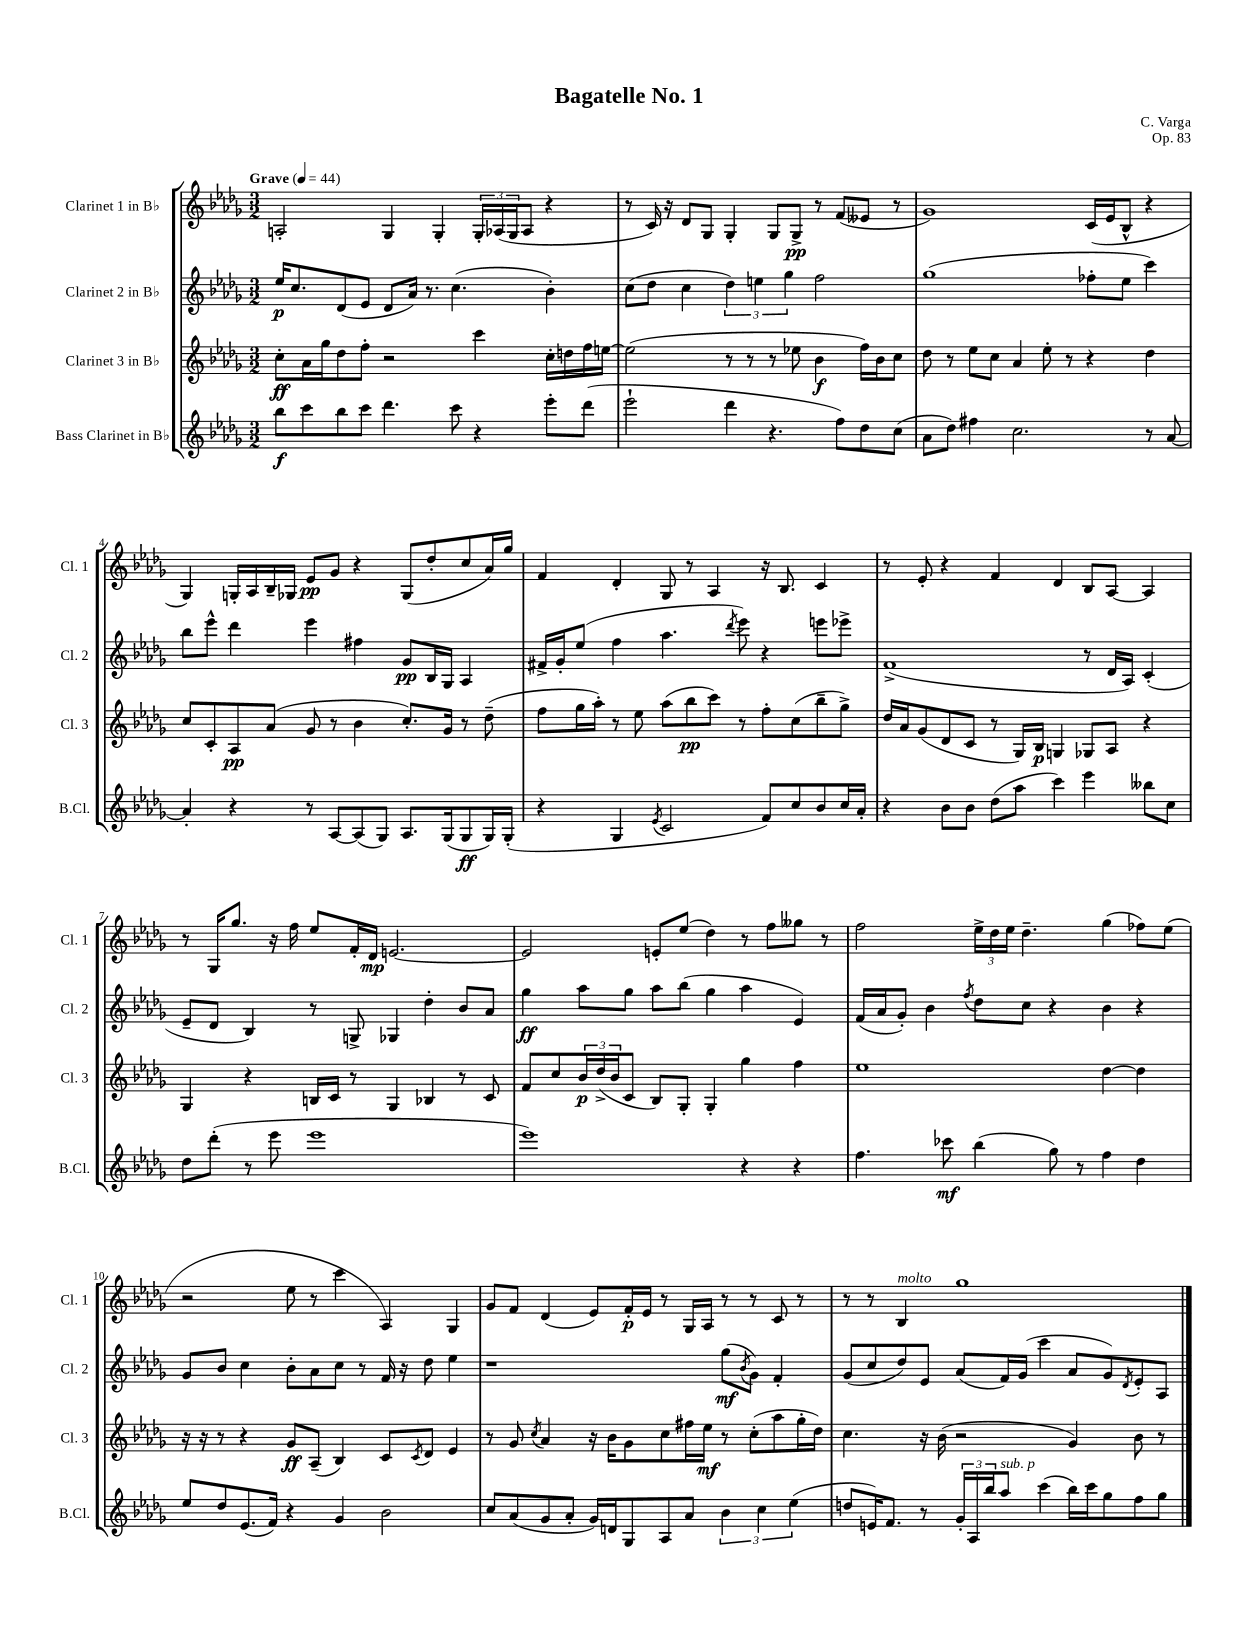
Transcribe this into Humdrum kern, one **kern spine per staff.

**kern	**dynam	**kern	**dynam	**kern	**dynam	**kern	**dynam
*part4	*part4	*part3	*part3	*part2	*part2	*part1	*part1
*staff4	*staff4	*staff3	*staff3	*staff2	*staff2	*staff1	*staff1
*I"Bass Clarinet in B♭	*	*I"Clarinet 3 in B♭	*	*I"Clarinet 2 in B♭	*	*I"Clarinet 1 in B♭	*
*I'B.Cl.	*	*I'Cl. 3	*	*I'Cl. 2	*	*I'Cl. 1	*
*clefG2	*	*clefG2	*	*clefG2	*	*clefG2	*
*k[b-e-a-d-g-]	*	*k[b-e-a-d-g-]	*	*k[b-e-a-d-g-]	*	*k[b-e-a-d-g-]	*
*M3/2	*	*M3/2	*	*M3/2	*	*M3/2	*
*MM44	*	*MM44	*	*MM44	*	*MM44	*
=1	=1	=1	=1	=1	=1	=1	=1
!	!	!	!	!	!	!LO:TX:a:B:t=Grave	!
8bb-\L	f	8cc'\L	ff	16ee-/KL	p	2An'/	.
.	.	.	.	8.cc/	.	.	.
8ccc\	.	16a-\L	.	.	.	.	.
.	.	16gg-\J	.	.	.	.	.
8bb-\	.	8dd-\	.	(8d-/	.	.	.
8ccc\J	.	8ff'\J	.	8e-/J	.	.	.
4.ddd-\	.	2r	.	8d-/L	.	4G-/	.
.	.	.	.	16a-/Jk)	.	.	.
.	.	.	.	8.r	.	.	.
.	.	.	.	.	.	4G-'/	.
8ccc\	.	.	.	(4.cc\	.	.	.
4r	.	4ccc\	.	.	.	24G-'/LL	.
.	.	.	.	.	.	(24A-X/	.
.	.	.	.	.	.	24G-/J	.
.	.	.	.	.	.	8A-/J	.
8eee-'\L	.	16cc'\LL	.	4b-'\)	.	4r	.
.	.	16ddn\	.	.	.	.	.
(8ddd-\J	.	16ff\	.	.	.	.	.
.	.	[16een\JJ	.	.	.	.	.
=2	=2	=2	=2	=2	=2	=2	=2
2eee-`\	.	(2ee\]	.	(8cc\L	.	8r	.
.	.	.	.	8dd-\J	.	16c/)	.
.	.	.	.	.	.	16r	.
.	.	.	.	4cc\	.	8d-/L	.
.	.	.	.	.	.	8G-/J	.
4ddd-\	.	8r	.	6dd-\)	.	4G-'/	.
.	.	8r	.	.	.	.	.
.	.	.	.	6een\	.	.	.
4.r	.	8r	.	.	.	8G-/L	.
.	.	.	.	6gg-\	.	.	.
.	.	8ee-X\	.	.	.	8G-^/J	pp
.	.	4b-\	f	2ff\	.	8r	.
8ff\L)	.	.	.	.	.	(8f/L	.
8dd-\	.	16ff\LL)	.	.	.	8e--X/J	.
.	.	16b-\J	.	.	.	.	.
(8cc\J	.	8cc\J	.	.	.	8r	.
=3	=3	=3	=3	=3	=3	=3	=3
8a-\L	.	8dd-\	.	(1gg-	.	1g-)	.
8dd-\J)	.	8r	.	.	.	.	.
4ff#X\	.	8ee-\L	.	.	.	.	.
.	.	8cc\J	.	.	.	.	.
2.cc\	.	4a-/	.	.	.	.	.
.	.	8ee-'\	.	.	.	.	.
.	.	8r	.	.	.	.	.
.	.	4r	.	8ff-X'\L	.	(16c/LL	.
.	.	.	.	.	.	16e-/J	.
.	.	.	.	8ee-\J	.	8B-^^/J	.
8r	.	4dd-\	.	4ccc\)	.	4r	.
[8a-/	.	.	.	.	.	.	.
!!LO:LB:g=z
=4	=4	=4	=4	=4	=4	=4	=4
4a-'/]	.	8cc/L	.	8bb-\L	.	4G-/)	.
.	.	8c'/	.	8eee-^^\J	.	.	.
4r	.	8A-/	pp	4ddd-\	.	16Gn'/LL	.
.	.	.	.	.	.	16A-/	.
.	.	(8a-/J	.	.	.	16B-~/	.
.	.	.	.	.	.	16G-X/JJ	.
8r	.	8g-/	.	4eee-\	.	8e-/L	pp
[8A-/L	.	8r	.	.	.	8g-/J	.
(8A-/]	.	4b-\	.	4ff#X\	.	4r	.
8G-/J)	.	.	.	.	.	.	.
8.A-/L	.	8.cc'/L)	.	8g-/L	pp	(8G-/L	.
.	.	.	.	16B-/L	.	8dd-'/	.
(16G-/k	.	16g-/Jk	.	16G-/JJ	.	.	.
8G-/	ff	8r	.	4A-/	.	8cc/	.
16G-/L)	.	(8dd-~\	.	.	.	16a-/L)	.
(16G-'/JJ	.	.	.	.	.	16gg-/JJ	.
=5	=5	=5	=5	=5	=5	=5	=5
4r	.	8ff\L	.	16f#X^/LL	.	4f/	.
.	.	.	.	16g-'/J	.	.	.
.	.	16gg-\L	.	(8ee-/J	.	.	.
.	.	16aa-'\JJ)	.	.	.	.	.
4G-/	.	8r	.	4ff\	.	4d-'/	.
.	.	8ee-\	.	.	.	.	.
8qe-/	.	.	.	.	.	.	.
2c/	.	(8aa-\L	.	4.aa-\	.	8G-/	.
.	.	8bb-\	pp	.	.	8r	.
.	.	8ccc\J)	.	.	.	4A-/	.
.	.	.	.	8qddd-/	.	.	.
.	.	8r	.	8eee-\)	.	.	.
8f/L)	.	8ff'\L	.	4r	.	16r	.
.	.	.	.	.	.	8.B-/	.
8cc/	.	(8cc\	.	.	.	.	.
8b-/	.	8bb-~\	.	8eeen\L	.	4c/	.
16cc/L	.	8gg-^\J)	.	8eee-X^\J	.	.	.
16a-'/JJ	.	.	.	.	.	.	.
=6	=6	=6	=6	=6	=6	=6	=6
4r	.	16dd-/LL	.	(1f^	.	8r	.
.	.	16a-/J	.	.	.	.	.
.	.	(8g-/	.	.	.	8e-'/	.
8b-\L	.	8d-/	.	.	.	4r	.
8b-\J	.	8c/J	.	.	.	.	.
(8dd-\L	.	8r	.	.	.	4f/	.
8aa-\J	.	16G-/LL)	.	.	.	.	.
.	.	16B-/JJ	p	.	.	.	.
4ccc\)	.	4Gn/	.	.	.	4d-/	.
4eee-\	.	8G-X/L	.	8r	.	8B-/L	.
.	.	8A-/J	.	16d-/LL	.	[8A-/J	.
.	.	.	.	16A-/JJ)	.	.	.
8bb--X\L	.	4r	.	(4c'/	.	4A-/]	.
8cc\J	.	.	.	.	.	.	.
!!LO:LB:g=z
=7	=7	=7	=7	=7	=7	=7	=7
8dd-\L	.	4G-/	.	8e-~/L	.	8r	.
(8ddd-'\J	.	.	.	8d-/J	.	16G-/KL	.
.	.	.	.	.	.	8.gg-/J	.
8r	.	4r	.	4B-/)	.	.	.
8eee-\	.	.	.	.	.	16r	.
.	.	.	.	.	.	16ff\	.
1eee-	.	16Bn/LL	.	8r	.	8ee-/L	.
.	.	16c/JJ	.	.	.	.	.
.	.	8r	.	8Gn^/	.	16f'/L	.
.	.	.	.	.	.	16d-/JJ	mp
.	.	4G-/	.	4G-X/	.	[2.en/	.
.	.	4B-X/	.	4dd-'\	.	.	.
.	.	8r	.	8b-/L	.	.	.
.	.	8c/	.	8a-/J	.	.	.
=8	=8	=8	=8	=8	=8	=8	=8
1eee-)	.	8f/L	.	4gg-\	ff	2e/]	.
.	.	8cc/	.	.	.	.	.
.	.	24b-/L	p	8aa-\L	.	.	.
.	.	(24dd-^/	.	.	.	.	.
.	.	24b-/J	.	.	.	.	.
.	.	8c/J	.	8gg-\J	.	.	.
.	.	8B-/L)	.	8aa-\L	.	8en'/L	.
.	.	8G-'/J	.	(8bb-\J	.	(8ee-/J	.
.	.	4G-'/	.	4gg-\	.	4dd-\)	.
4r	.	4gg-\	.	4aa-\	.	8r	.
.	.	.	.	.	.	8ff\L	.
4r	.	4ff\	.	4e-/)	.	8gg--X\J	.
.	.	.	.	.	.	8r	.
=9	=9	=9	=9	=9	=9	=9	=9
4.ff\	.	1ee-	.	(16f/LL	.	2ff\	.
.	.	.	.	16a-/J	.	.	.
.	.	.	.	8g-'/J)	.	.	.
.	.	.	.	4b-\	.	.	.
8ccc-X\	mf	.	.	.	.	.	.
.	.	.	.	8qff/	.	.	.
(4bb-\	.	.	.	8dd-\L	.	24ee-^\LL	.
.	.	.	.	.	.	24dd-\	.
.	.	.	.	.	.	24ee-\JJ	.
.	.	.	.	8cc\J	.	4.dd-~\	.
8gg-\)	.	.	.	4r	.	.	.
8r	.	.	.	.	.	.	.
4ff\	.	[4dd-\	.	4b-\	.	(4gg-\	.
4dd-\	.	4dd-\]	.	4r	.	8ff-X\L)	.
.	.	.	.	.	.	(8ee-\J	.
!!LO:LB:g=z
=10	=10	=10	=10	=10	=10	=10	=10
8ee-/L	.	16r	.	8g-/L	.	2r	.
.	.	16r	.	.	.	.	.
8dd-/	.	8r	.	8b-/J	.	.	.
(8.e-/	.	4r	.	4cc\	.	.	.
16f/Jk)	.	.	.	.	.	.	.
4r	.	8g-/L	ff	8b-'\L	.	8ee-\	.
.	.	(8A-~/J	.	8a-\	.	8r	.
4g-/	.	4B-/)	.	8cc\J	.	4ccc\	.
.	.	.	.	8r	.	.	.
2b-\	.	8c/L	.	16f/	.	4A-/)	.
.	.	.	.	16r	.	.	.
.	.	8qc/	.	.	.	.	.
.	.	8d-/J	.	8dd-\	.	.	.
.	.	4e-/	.	4ee-\	.	4G-/	.
=11	=11	=11	=11	=11	=11	=11	=11
8cc/L	.	8r	.	1r	.	8g-/L	.
(8a-/	.	8g-/	.	.	.	8f/J	.
.	.	8qcc/	.	.	.	.	.
8g-/	.	4a-/	.	.	.	(4d-/	.
8a-'/J	.	.	.	.	.	.	.
16g-/LL)	.	16r	.	.	.	8e-/L)	.
16dn/J	.	16b-\KL	.	.	.	.	.
8G-/	.	8g-\	.	.	.	16f'/L	p
.	.	.	.	.	.	16e-/JJ	.
8A-/	.	8cc\	.	.	.	8r	.
8a-/J	.	16ff#X\L	.	.	.	16G-/LL	.
.	.	16ee-\JJ	mf	.	.	16A-/JJ	.
6b-\	.	8r	.	(8gg-\L	mf	8r	.
.	.	.	.	8qb-/	.	.	.
.	.	(8cc'\L	.	8g-\J)	.	8r	.
6cc\	.	.	.	.	.	.	.
.	.	8aa-\	.	4f'/	.	8c/	.
(6ee-\	.	.	.	.	.	.	.
.	.	16gg-'\L	.	.	.	8r	.
.	.	16dd-\JJ)	.	.	.	.	.
=12	=12	=12	=12	=12	=12	=12	=12
8ddn/L	.	4.cc\	.	(8g-/L	.	8r	.
16en/K)	.	.	.	8cc/	.	8r	.
8.f/J	.	.	.	.	.	.	.
!	!	!	!	!	!	!LO:TX:a:i:t=molto	!
.	.	.	.	8dd-/)	.	4B-/	.
8r	.	16r	.	8e-/J	.	.	.
.	.	(16b-\	.	.	.	.	.
24g-'/LL	.	2r	.	(8a-/L	.	1gg-	.
24A-/	.	.	.	.	.	.	.
24bb-/J	.	.	.	.	.	.	.
!LO:TX:a:i:t=sub. p	!	!	!	!	!	!	!
8aa-/J	.	.	.	16f/L)	.	.	.
.	.	.	.	(16g-/JJ	.	.	.
(4ccc\	.	.	.	4ccc\	.	.	.
16bb-\LL)	.	4g-/)	.	8a-/L	.	.	.
16ccc\J	.	.	.	.	.	.	.
8gg-\	.	.	.	8g-/)	.	.	.
.	.	.	.	8qd-/	.	.	.
8ff\	.	8b-\	.	8e-'/	.	.	.
8gg-\J	.	8r	.	8A-/J	.	.	.
==	==	==	==	==	==	==	==
*-	*-	*-	*-	*-	*-	*-	*-
